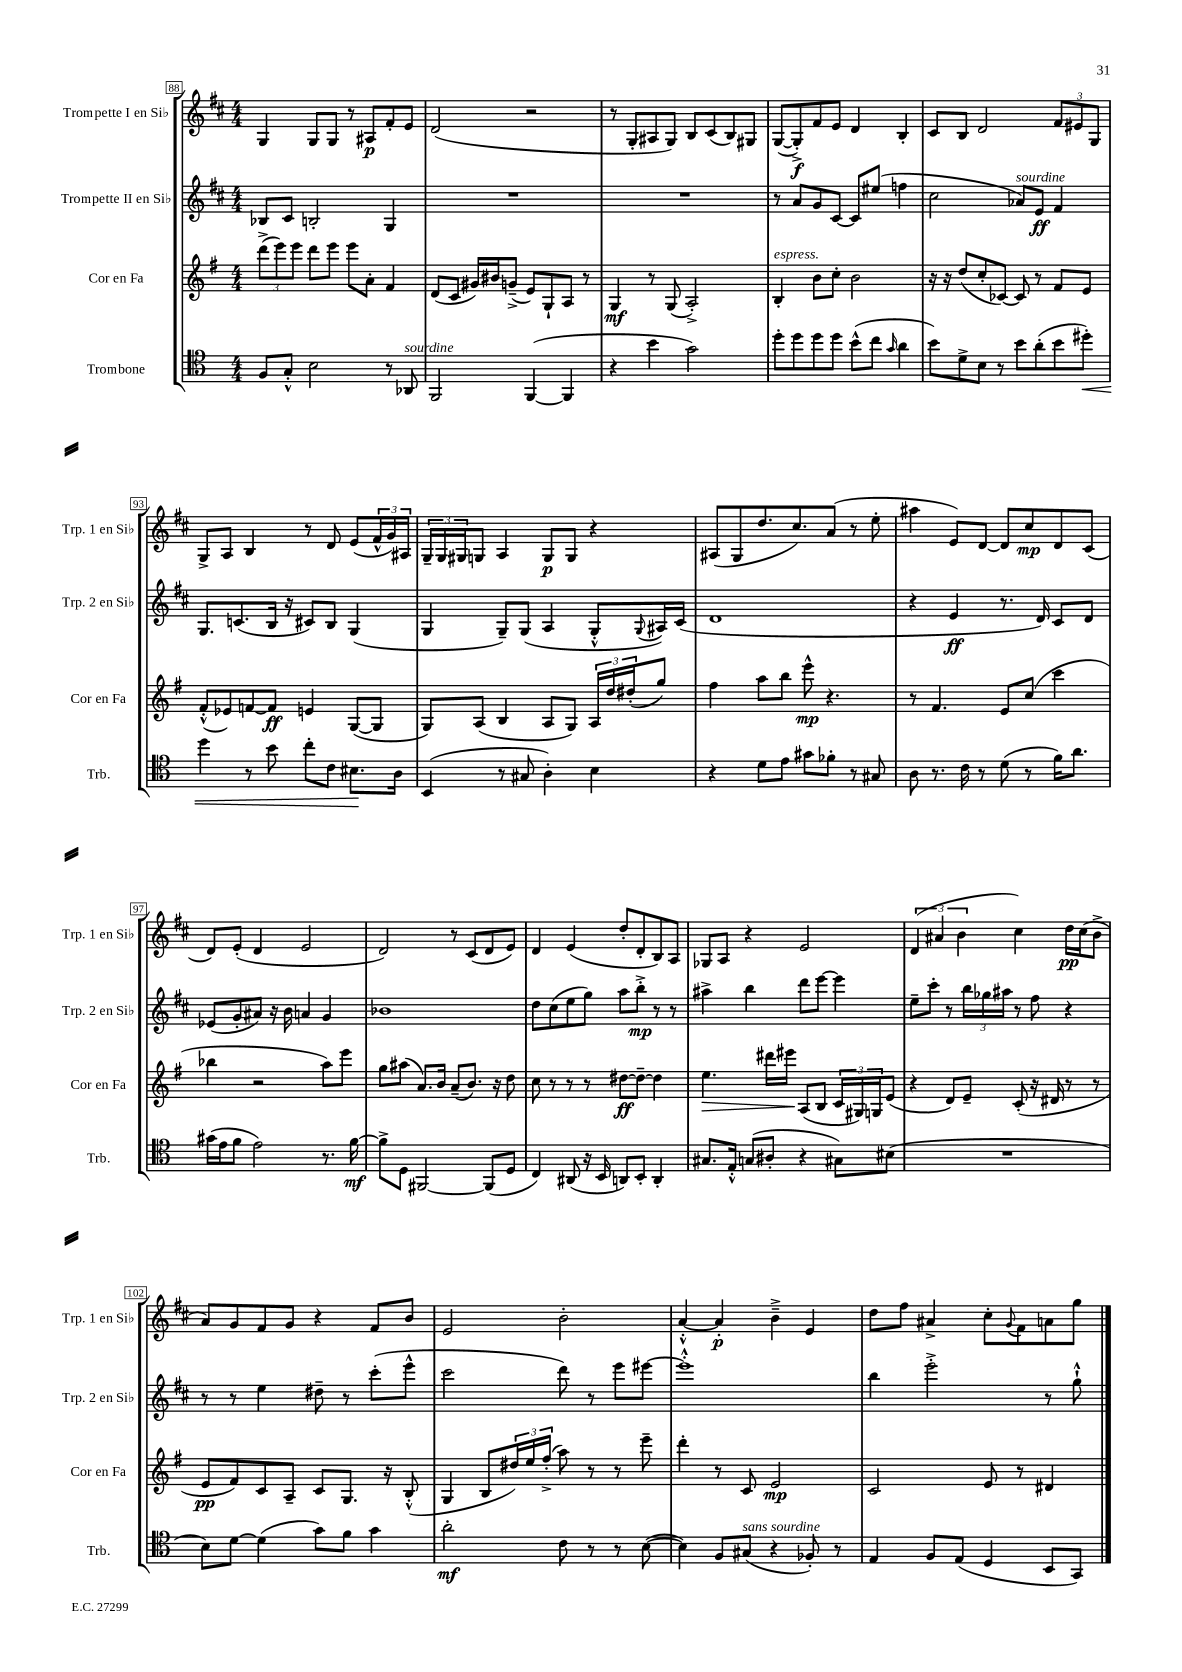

**kern	**kern	**kern	**kern
*staff4	*staff3	*staff2	*staff1
*clefC4	*clefG2	*clefG2	*clefG2
*k[]	*k[f#]	*k[f#c#]	*k[f#c#]
*M4/4	*M4/4	*M4/4	*M4/4
8F	(12ddd^	8B-	4G
.	12eee)	.	.
8G'^^	.	8c#	.
.	12eee	.	.
2B	8ddd	2B'	8G
.	8eee	.	8G
.	8eee	.	8r
.	8a'	.	8A#
8r	4f#	4G	8f#'
8AA-	.	.	8e
=	=	=	=
2FF	(8d	1r	(2d
.	8c	.	.
.	16g#)	.	.
.	16b#	.	.
.	(8g~^	.	.
([4FF	8e)	.	2r
.	8G`	.	.
4FF]	8A	.	.
.	8r	.	.
=	=	=	=
4r	4G	1r	8r
.	.	.	8G'
4b	8r	.	8A#
.	(8G	.	8G)
2g)	2A'^)	.	8B
.	.	.	(8c#
.	.	.	8B)
.	.	.	8G#
=	=	=	=
8dd'	4B'	8r	([8G
8dd	.	8a	8G'^])
8dd	8b	8g	8f#
8dd	8cc'	[8c#	8e
(8b^^	2b	8c#]	4d
8cc	.	(8ee#	.
16qqg	.	.	.
4a	.	4ff	4B'
=	=	=	=
8b)	16r	2cc#	8c#
.	16r	.	.
8d^	(8dd	.	8B
8B	8cc'	.	2d
8r	[8c-)	.	.
8b	8c-]	8a-)	.
(8a'	8r	8e	.
8b	8f#	4f#	12f#
.	.	.	12e#
8dd#')	8e	.	.
.	.	.	12G
=	=	=	=
4dd	(8f#'^^	8.G	8G^
.	8e-)	.	8A
.	.	(8.c	.
8r	[8f	.	4B
8b	8f]	16B	.
.	.	16r	.
8cc'	4e	8c#)	8r
8c	.	8B	8d
8.B#	([8G	(4G	(8e
.	8G]	.	24f#^^
.	.	.	24g)
16A	.	.	.
.	.	.	24A#
=	=	=	=
(4BB	8G)	4G	24G~
.	.	.	24G
.	.	.	24G#
.	(8A	.	8G
8r	4B	8G~)	4A
8G#	.	(8G	.
4A')	8A	4A	8G
.	8G)	.	8G
4B	24A	8G'^^	4r
.	24dd	.	.
.	(24dd#'	.	.
.	.	8qqG	.
.	8gg)	16A#)	.
.	.	(16c#	.
=	=	=	=
4r	4ff#	1d	(8A#
.	.	.	8G
8d	8aa	.	8.dd
8e	8bb	.	.
.	.	.	8.cc#)
8g#	8eee^^	.	.
8f-'	4.r	.	(8a
8r	.	.	8r
8G#	.	.	8ee'
=	=	=	=
8A	8r	4r	4aa#
8.r	4.f#	.	.
.	.	4e	8e)
16c	.	.	.
8r	.	.	[8d
(8d	8e	8.r	8d]
8r	(8cc	.	8cc#
.	.	16d)	.
16f)	4ccc	8c#	8d
8.a	.	.	.
.	.	8d	(8c#
=	=	=	=
(16g#	4bb-	(8e-	8d)
16e	.	.	.
8f	.	8g'	(8e'
2e)	2r	8a#)	4d
.	.	16r	.
.	.	16b	.
.	.	4a	2e
8.r	8aa)	4g	.
.	8eee	.	.
[16f	.	.	.
=	=	=	=
8f^]	8gg	1b-	2d)
8D	(8aa#	.	.
[2FF#	8.a)	.	.
.	16b	.	.
.	(8a~	.	8r
.	8.b)	.	(8c#
(8FF#]	.	.	8d
.	16r	.	.
8D	8dd	.	8e)
=	=	=	=
4C)	8cc	8dd	4d
.	8r	(8cc#	.
(8AA#	8r	8ee	(4e
16r	8r	8gg)	.
16BB	.	.	.
8AA)	[8dd#	8aa	8dd'
8BB'	8dd#~_	8bb'^	8d'
4AA'	4dd#]	8r	8B)
.	.	8r	8A
=	=	=	=
8.G#	4.ee	4aa#^	8G-
.	.	.	8A
16E'^^	.	.	.
(8G	.	4bb	4r
8A#'	16ddd#	.	.
.	16eee#	.	.
4r	(8A	8ddd	2e
.	8B	[8eee	.
8G#)	24c	4eee]	.
.	24G#)	.	.
.	24G	.	.
(8B#	(8e	.	.
=	=	=	=
1r	4r	8ee~	(6d
.	.	8ccc#'	.
.	.	.	6a#
.	8d)	8r	.
.	.	.	6b
.	8e~	24bb	.
.	.	24gg-	.
.	.	24aa#	.
.	(8c'	8r	4cc#)
.	16r	8ff#	.
.	16d#	.	.
.	8r	4r	16dd
.	.	.	(16cc#
.	8r	.	8b^
=	=	=	=
8B)	8e	8r	8a)
[8d	8f#)	8r	8g
(4d]	8c	4ee	8f#
.	8A~	.	8g
8g)	8c	8dd#~	4r
8f	8.G	8r	.
4g	.	(8ccc#'	8f#
.	16r	.	.
.	(8B'^^	8eee^^	8b
=	=	=	=
2a'	4G	2ccc#	2e
.	8B	.	.
.	24dd#)	.	.
.	24ee	.	.
.	(24ff#'^	.	.
8c	8aa)	8ddd)	2b'
8r	8r	8r	.
8r	8r	8eee	.
([8B	8eee~	[8eee#	.
=	=	=	=
4B])	4ddd'	1eee#'^^]	[4a'^^
8F	8r	.	4a']
(8G#	8c	.	.
4r	2e	.	4b~^
8F-')	.	.	4e
8r	.	.	.
=	=	=	=
4E	2c	4bb	8dd
.	.	.	8ff#
8F	.	2eee'^	4a#^
(8E	.	.	.
4D	8e	.	8cc#'
.	.	.	8qqg
.	8r	.	8f#
8BB	4d#	8r	8a
8GG)	.	8gg`^^	8gg
==	==	==	==
*-	*-	*-	*-
